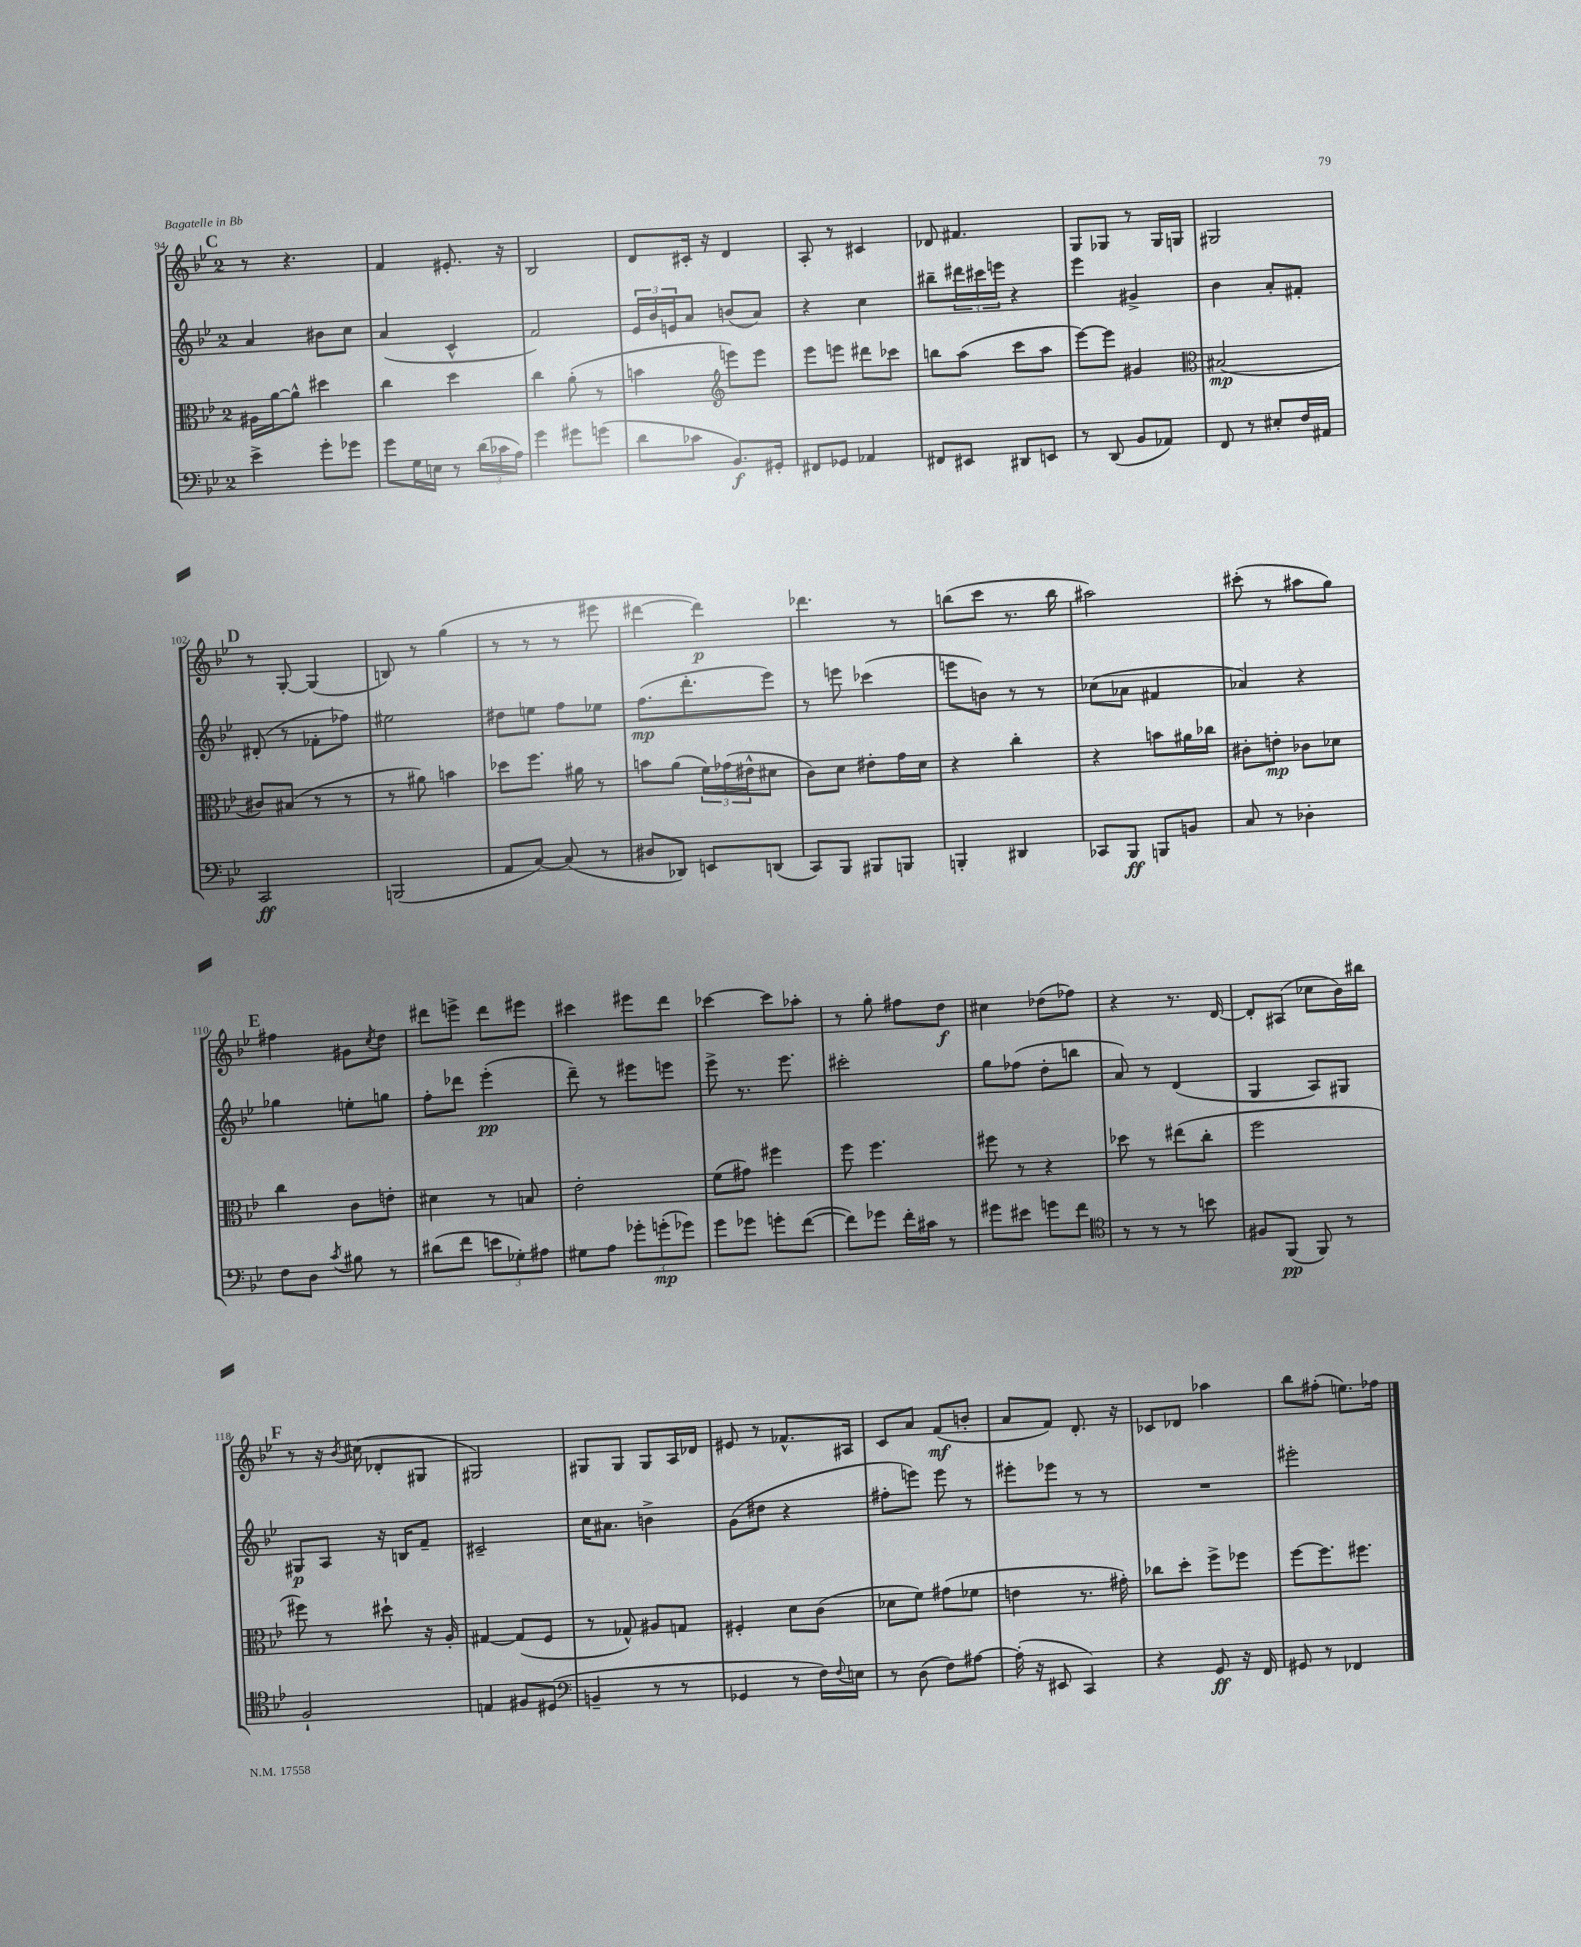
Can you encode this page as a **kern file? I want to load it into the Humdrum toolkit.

**kern	**kern	**kern	**kern
*staff4	*staff3	*staff2	*staff1
*clefF4	*clefC3	*clefG2	*clefG2
*k[b-e-]	*k[b-e-]	*k[b-e-]	*k[b-e-]
*M2/4	*M2/4	*M2/4	*M2/4
4e-^	16A#	4a	8r
.	[16a	.	.
.	8a^^]	.	4.r
8g'	4dd#	8b#	.
8g-	.	8cc	.
=	=	=	=
8g	4cc	(4a	4f
16G	.	.	.
16E	.	.	.
8r	4dd	4c^^	8.e#'
(24d	.	.	.
24c-	.	.	.
.	.	.	16r
24A)	.	.	.
=	=	=	=
4g	4cc	2f)	2B-
8g#	(8a'	.	.
(8g	8r	.	.
=	=	=	=
8d	4b	24e-	8d
.	.	24b-	.
.	.	24e	.
8c-	.	8a	16c#'
.	.	.	16r
*	*clefG2	*	*
8.BB-)	8eee)	(8b	4d
.	8eee	8a)	.
16GG#'	.	.	.
=	=	=	=
8FF#	8eee-	4r	8A'
8GG-	8eee	.	8r
4AA-	8ddd#	4cc	4c#
.	8ccc-	.	.
=	=	=	=
8FF#	8bb	8bb#~	8d-
8EE#	(8aa	24ddd#	4.f#
.	.	24ccc#	.
.	.	24eee	.
8DD#	8ccc	4r	.
8EE	8aa	.	.
=	=	=	=
8r	[8eee-)	4eee-	8G
(8DD	8eee-]	.	8G-
8BB-	4g#	4g#^	8r
8AA-)	.	.	16G-
.	.	.	16G
=	=	=	=
*	*clefC3	*	*
8FF	(2B#	4b-	2G#
8r	.	.	.
8E#'	.	8a'	.
16F	.	8f#'	.
16AA#	.	.	.
=	=	=	=
2CC	8c#)	(8d#'	8r
.	(8B#	8r	[8G'
.	8r	8f-'	(4G]
.	8r	8ff-)	.
=	=	=	=
(2BBB	8r	2ee#	8B)
.	8a#)	.	8r
.	4b	.	(4gg
=	=	=	=
8AA	8dd-	8dd#	8r
[8C)	8.ff	8ee	8r
(8C]	.	8ff	8r
.	16a#	.	.
8r	8r	8ee-	8eee#
=	=	=	=
8D#	8b	(8.ff	[4ddd#
8DD-)	(8a	.	.
.	.	8.ddd'	.
8EE	24f)	.	4ddd#])
.	(24g-	.	.
.	24e#^^	.	.
(8DD	8d#	8eee-)	.
=	=	=	=
8CC)	8c)	8r	4.ddd-
8BBB-	8d	8eee	.
8BBB#	8e#'	(4ccc-	.
8BBB	16g	.	8r
.	16d	.	.
=	=	=	=
4BBB'	4r	8eee	(8bb
.	.	8b)	8ccc
4DD#	4cc'	8r	8.r
.	.	8r	.
.	.	.	16bb
=	=	=	=
8CC-	4r	(8cc-	2aa#)
8BBB-	.	8a-	.
8BBB	8b	4f#	.
8BB	16a#	.	.
.	16cc-	.	.
=	=	=	=
8C	8c#'	4a-)	(8ccc#'
8r	8e'	.	8r
4D-'	8c-	4r	8aa#
.	8d-	.	8gg)
=	=	=	=
8F	4cc	4gg-	4ff#
8D	.	.	.
8qc	.	.	.
8B#	8c	8ee'	8g#
.	.	.	8qcc
8r	8e'	8gg	8dd
=	=	=	=
(8d#	4d#	8ff'	8ddd#
8f	.	8ddd-	8eee^
12e	8r	(4eee-'	8ddd#
12G-')	.	.	.
.	8B	.	8eee#
12A#	.	.	.
=	=	=	=
8G#	2e-'	8ddd~)	4ccc#
8A	.	8r	.
12g-'	.	8eee#	8eee#
(12g'	.	.	.
.	.	8eee	8ddd
12g-)	.	.	.
=	=	=	=
8g	(8f	8eee-^	[4ccc-
8g-	8g#)	8.r	.
8g'	4ff#	.	8ccc-]
.	.	8.eee-	.
([8f	.	.	8aa-'
=	=	=	=
8f])	8ff	2ccc#'	8r
8g-	4.ff	.	8gg'
16f'	.	.	8ff#
16c#	.	.	.
8r	.	.	8dd
=	=	=	=
8g#	8ff#	8gg	4cc#
8e#	8r	(8ff-	.
8g	4r	8dd'	(8dd-
8f	.	8bb	8ff-)
=	=	=	=
*clefC4	*	*	*
8r	8dd-	8a)	4r
8r	8r	8r	.
8r	(8ee#	(4d	8.r
8b	8cc'	.	.
.	.	.	[16d
=	=	=	=
8F#	2ff	4G	8d']
(8FF	.	.	(8A#
8FF)	.	8A)	8cc-
8r	.	8G#	16b-)
.	.	.	16bb#
=	=	=	=
2F`	8ff#)	8G#	8r
.	8r	8A	16r
.	.	.	8qb-
.	.	.	(16cc#
.	8dd#`	16r	8d-'
.	.	16B	.
.	16r	8f~	8G#
.	16A'	.	.
=	=	=	=
4E	[4G#	2c#~	2G#)
8F#	(8G#]	.	.
(8D#	8F	.	.
=	=	=	=
*clefF4	*	*	*
4BB~	8r	16cc	8G#
.	.	8.a#	.
.	8G-^^)	.	8G#
8r	8A#	4b^	8G#
8r	8G	.	16A
.	.	.	16d-
=	=	=	=
4GG-	4F#'	(8g	8e#
.	.	8dd#	8r
8r	8d	4r	8.f-^^
16F)	(8c	.	.
8qqF	.	.	.
16E	.	.	16A#
=	=	=	=
8r	8d-	8ff#'	8c
(8D	8f)	8eee)	8a
8F)	(8g#	8eee	(8f
[8A#	8f-	8r	8b'
=	=	=	=
(16A#']	4e	8eee#'	8a
16r	.	.	.
8EE#	.	8eee-	8f)
4CC)	8.r	8r	8.d'
.	.	8r	.
.	16g#')	.	16r
=	=	=	=
4r	8cc-	2r	8c-
.	8dd'	.	8d-
8GG	8ff^	.	4aa-
16r	8ff-	.	.
16FF	.	.	.
=	=	=	=
8GG#	[8ff	2eee#'	8bb-
8r	8.ff]	.	(8ff#'
4FF-	.	.	8.ee)
.	8.ff#	.	.
.	.	.	16ff-
==	==	==	==
*-	*-	*-	*-
